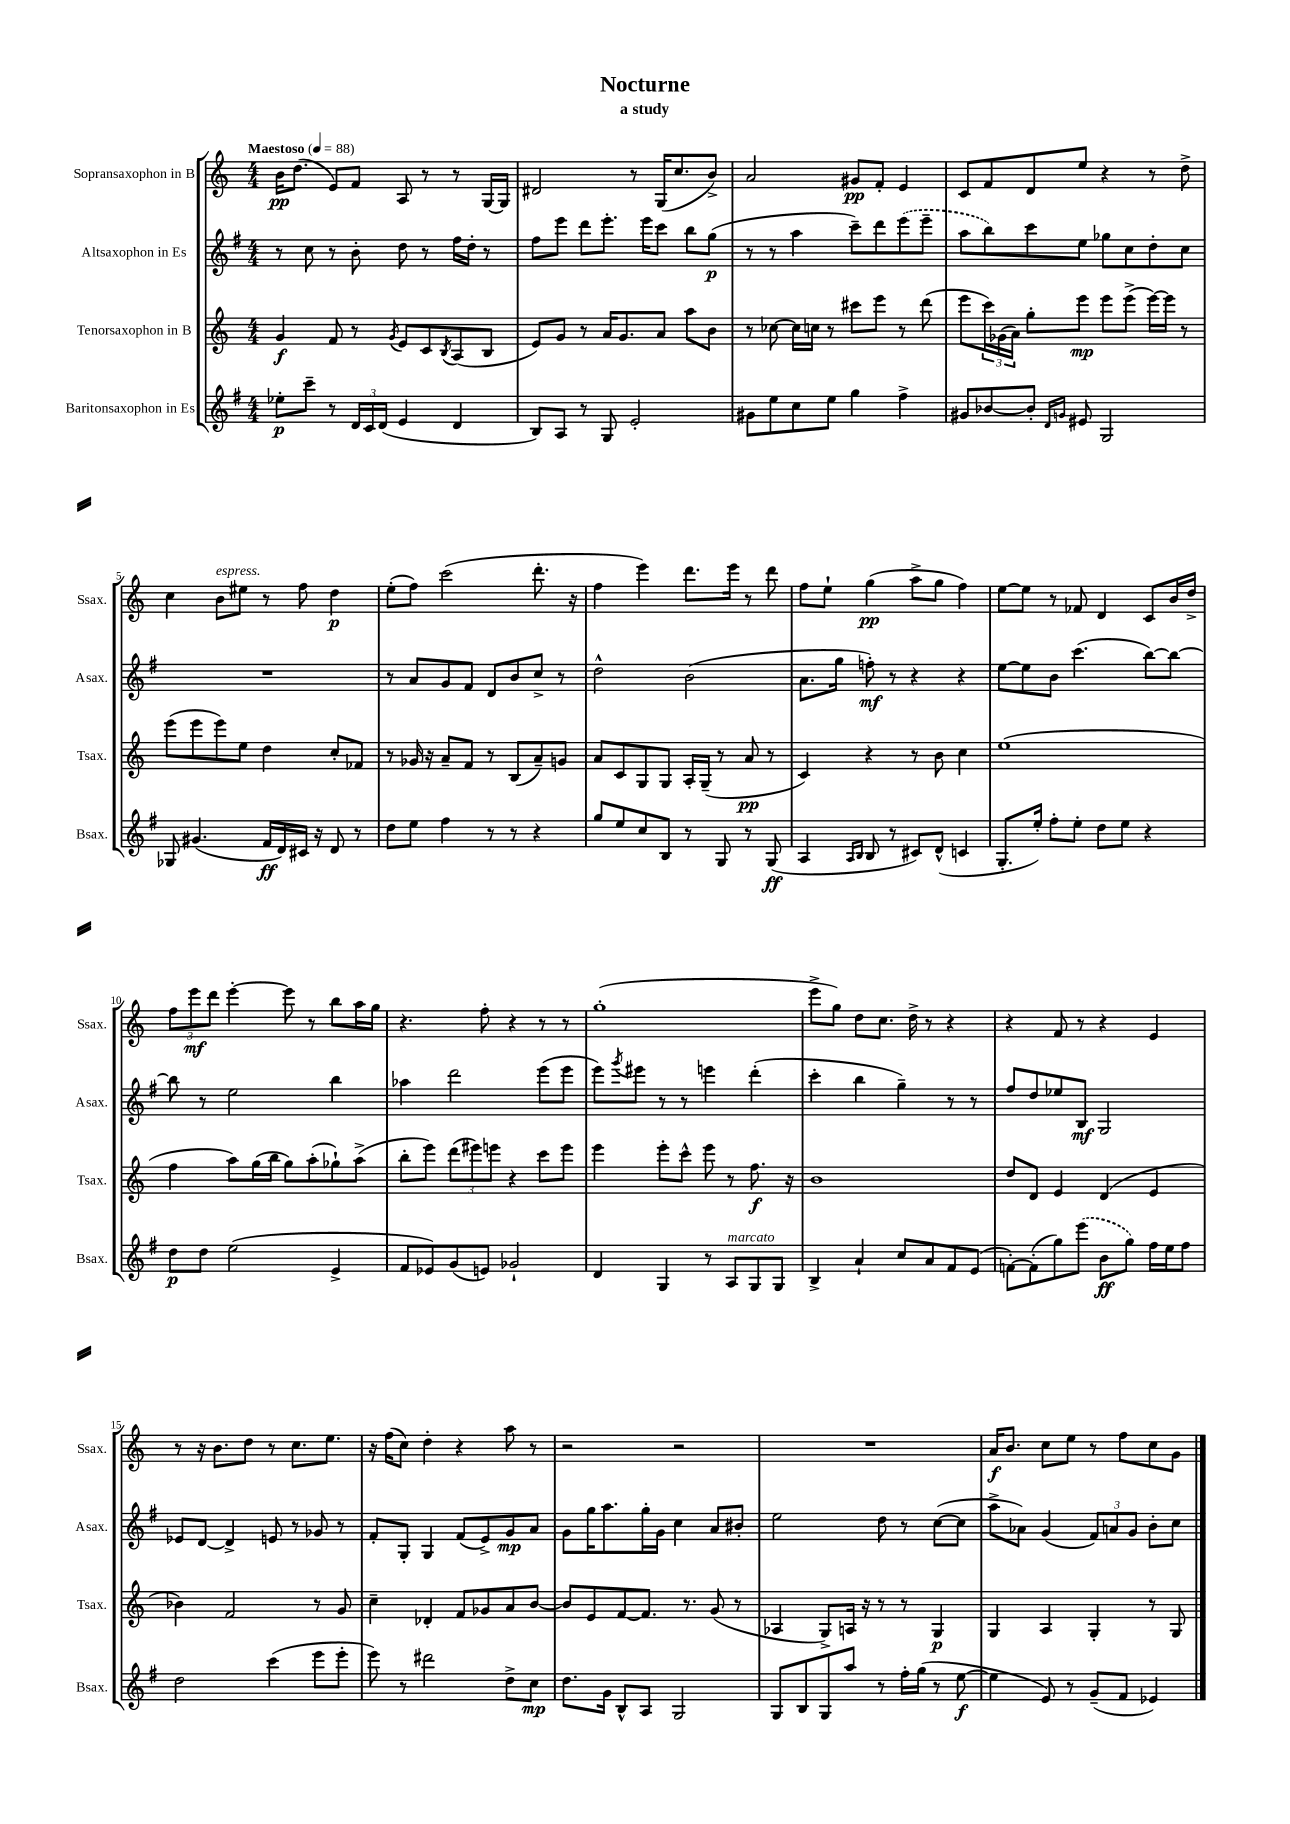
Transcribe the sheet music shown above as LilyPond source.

\header { title = "Nocturne" subtitle = "a study" }
<<
\new StaffGroup <<
\new Staff = "s0" \with { instrumentName = "Sopransaxophon in B" shortInstrumentName = "Ssax." } {
    \clef treble \key c \major \numericTimeSignature \time 4/4 \tempo "Maestoso" 4 = 88
    b'16\pp d''8.( e'8) f'8 a8 r8 r8 g16~ g16 |
    dis'2 r8 g16( c''8. b'8->) |
    a'2 gis'8\pp f'8-. e'4 |
    c'8 f'8 d'8 e''8 r4 r8 d''8-> |
    c''4 b'8^\markup { \italic "espress." } eis''8 r8 f''8 d''4\p |
    e''8-.( f''8) c'''2( d'''8.-. r16 |
    f''4 e'''4) d'''8. e'''16 r8 d'''8 |
    f''8 e''8-! g''4\pp( a''8-> g''8 f''4) |
    e''8~ e''8 r8 fes'8 d'4 c'8 b'16 d''16-> |
    \tuplet 3/2 { f''8 e'''8\mf d'''8 } e'''4~-. e'''8 r8 b''8 a''16 g''16 |
    r4. f''8-. r4 r8 r8 |
    g''1-.( |
    e'''8-> g''8) d''8 c''8. d''16-> r8 r4 |
    r4 f'8 r8 r4 e'4 |
    r8 r16 b'8. d''8 r8 c''8. e''8. |
    r16 f''16( c''8) d''4-. r4 a''8 r8 |
    r2 r2 |
    R1 |
    a'16\f b'8. c''8 e''8 r8 f''8 c''8 g'8 \bar "|." |
}
\new Staff = "s1" \with { instrumentName = "Altsaxophon in Es" shortInstrumentName = "Asax." } {
    \clef treble \key g \major \numericTimeSignature \time 4/4
    r8 c''8 r8 b'8-. d''8 r8 fis''16 d''16-. r8 |
    fis''8 e'''8 d'''8 e'''8.-. e'''16 c'''8 b''8 g''8\p( |
    r8 r8 a''4 c'''8--) d'''8 \once \slurDashed e'''8( e'''8-- |
    a''8 b''8) c'''8 e''8 ges''8 c''8 d''8-. c''8 |
    R1 |
    r8 a'8 g'8 fis'8 d'8 b'8 c''8-> r8 |
    d''2-^ b'2( |
    a'8. g''16 f''8-.\mf) r8 r4 r4 |
    e''8~ e''8 b'8 c'''4.( b''8~) b''8~ |
    b''8 r8 e''2 b''4 |
    aes''4 d'''2 e'''8( e'''8 |
    e'''8) \acciaccatura { g'''8 } eis'''8 r8 r8 e'''4 d'''4-.( |
    c'''4-. b''4 g''4--) r8 r8 |
    fis''8 d''8 ees''8 b8\mf g2 |
    ees'8 d'8~ d'4-> e'8 r8 ges'8 r8 |
    fis'8-. g8-. g4 fis'8( e'8->) g'8\mp a'8 |
    g'8 g''16 a''8. g''16-. g'16 c''4 a'8 bis'8-. |
    e''2 d''8 r8 c''8~( c''8 |
    a''8-> aes'8) g'4( \tuplet 3/2 { fis'8) a'8 g'8 } b'8-. c''8 \bar "|." |
}
\new Staff = "s2" \with { instrumentName = "Tenorsaxophon in B" shortInstrumentName = "Tsax." } {
    \clef treble \key c \major \numericTimeSignature \time 4/4
    g'4\f f'8 r8 \acciaccatura { g'8 } e'8 c'8 \acciaccatura { b8 } a8( b8 |
    e'8) g'8 r8 a'16 g'8. a'8 a''8 b'8 |
    r8 ces''8~ ces''16 c''16 r8 cis'''8 e'''8 r8 d'''8( |
    e'''8 \tuplet 3/2 { c'''16) ges'16( a'16) } g''8-. e'''8\mp e'''8 e'''8->( e'''16~) e'''16 r8 |
    e'''8( e'''8 e'''8) e''8 d''4 c''8-. fes'8 |
    r8 ges'16 r16 a'8-- f'8 r8 b8( a'8--) g'8 |
    a'8 c'8 g8 g8 a16-. g16--( r8 a'8\pp r8 |
    c'4) r4 r8 b'8 c''4 |
    e''1( |
    f''4 a''8) g''16( b''16 g''8) a''8-.( ges''8-!) a''8->( |
    b''8-. e'''8) \tuplet 3/2 { d'''8( eis'''8) e'''8 } r4 c'''8 e'''8 |
    e'''4 e'''8-. c'''8-^ e'''8 r8 f''8.\f r16 |
    b'1 |
    d''8 d'8 e'4 d'4( e'4 |
    bes'4) f'2 r8 g'8 |
    c''4-- des'4-. f'8 ges'8 a'8 b'8~ |
    b'8 e'8 f'8~ f'8. r8. g'8( r8 |
    aes4 g8->) a16 r16 r8 r8 g4\p |
    g4 a4 g4-. r8 g8 \bar "|." |
}
\new Staff = "s3" \with { instrumentName = "Baritonsaxophon in Es" shortInstrumentName = "Bsax." } {
    \clef treble \key g \major \numericTimeSignature \time 4/4
    ees''8-.\p c'''8-- r8 \tuplet 3/2 { d'16 c'16 d'16( } e'4 d'4 |
    b8) a8 r8 g8 e'2-. |
    gis'8 e''8 c''8 e''8 g''4 fis''4-> |
    gis'8 bes'8~ bes'8-. \grace { d'16 g'16 } eis'8 g2 |
    ges8 gis'4.( fis'16\ff d'16) cis'16 r16 d'8 r8 |
    d''8 e''8 fis''4 r8 r8 r4 |
    g''8 e''8 c''8 b8 r8 g8 r8 g8\ff( |
    a4 \grace { a16 b16 } b8 r8 cis'8) d'8-^( c'4 |
    g8.-. e''16-.) fis''8-. e''8-. d''8 e''8 r4 |
    d''8\p d''8 e''2( e'4-> |
    fis'8 ees'8) g'8( e'8) ges'2-! |
    d'4 g4 r8 a8^\markup { \italic "marcato" } g8 g8 |
    b4-> a'4-! c''8 a'8 fis'8 e'8( |
    f'8~-.) f'8-.( g''8) \once \slurDashed e'''8( b'8\ff g''8) fis''16 e''16 fis''8 |
    d''2 c'''4( e'''8 e'''8-. |
    e'''8) r8 dis'''2 d''8-> c''8\mp |
    d''8. g'16 b8-^ a8 g2 |
    g8 b8 g8 a''8 r8 fis''16-. g''16( r8 e''8~\f |
    e''4 e'8) r8 g'8--( fis'8 ees'4) \bar "|." |
}
>>
>>
